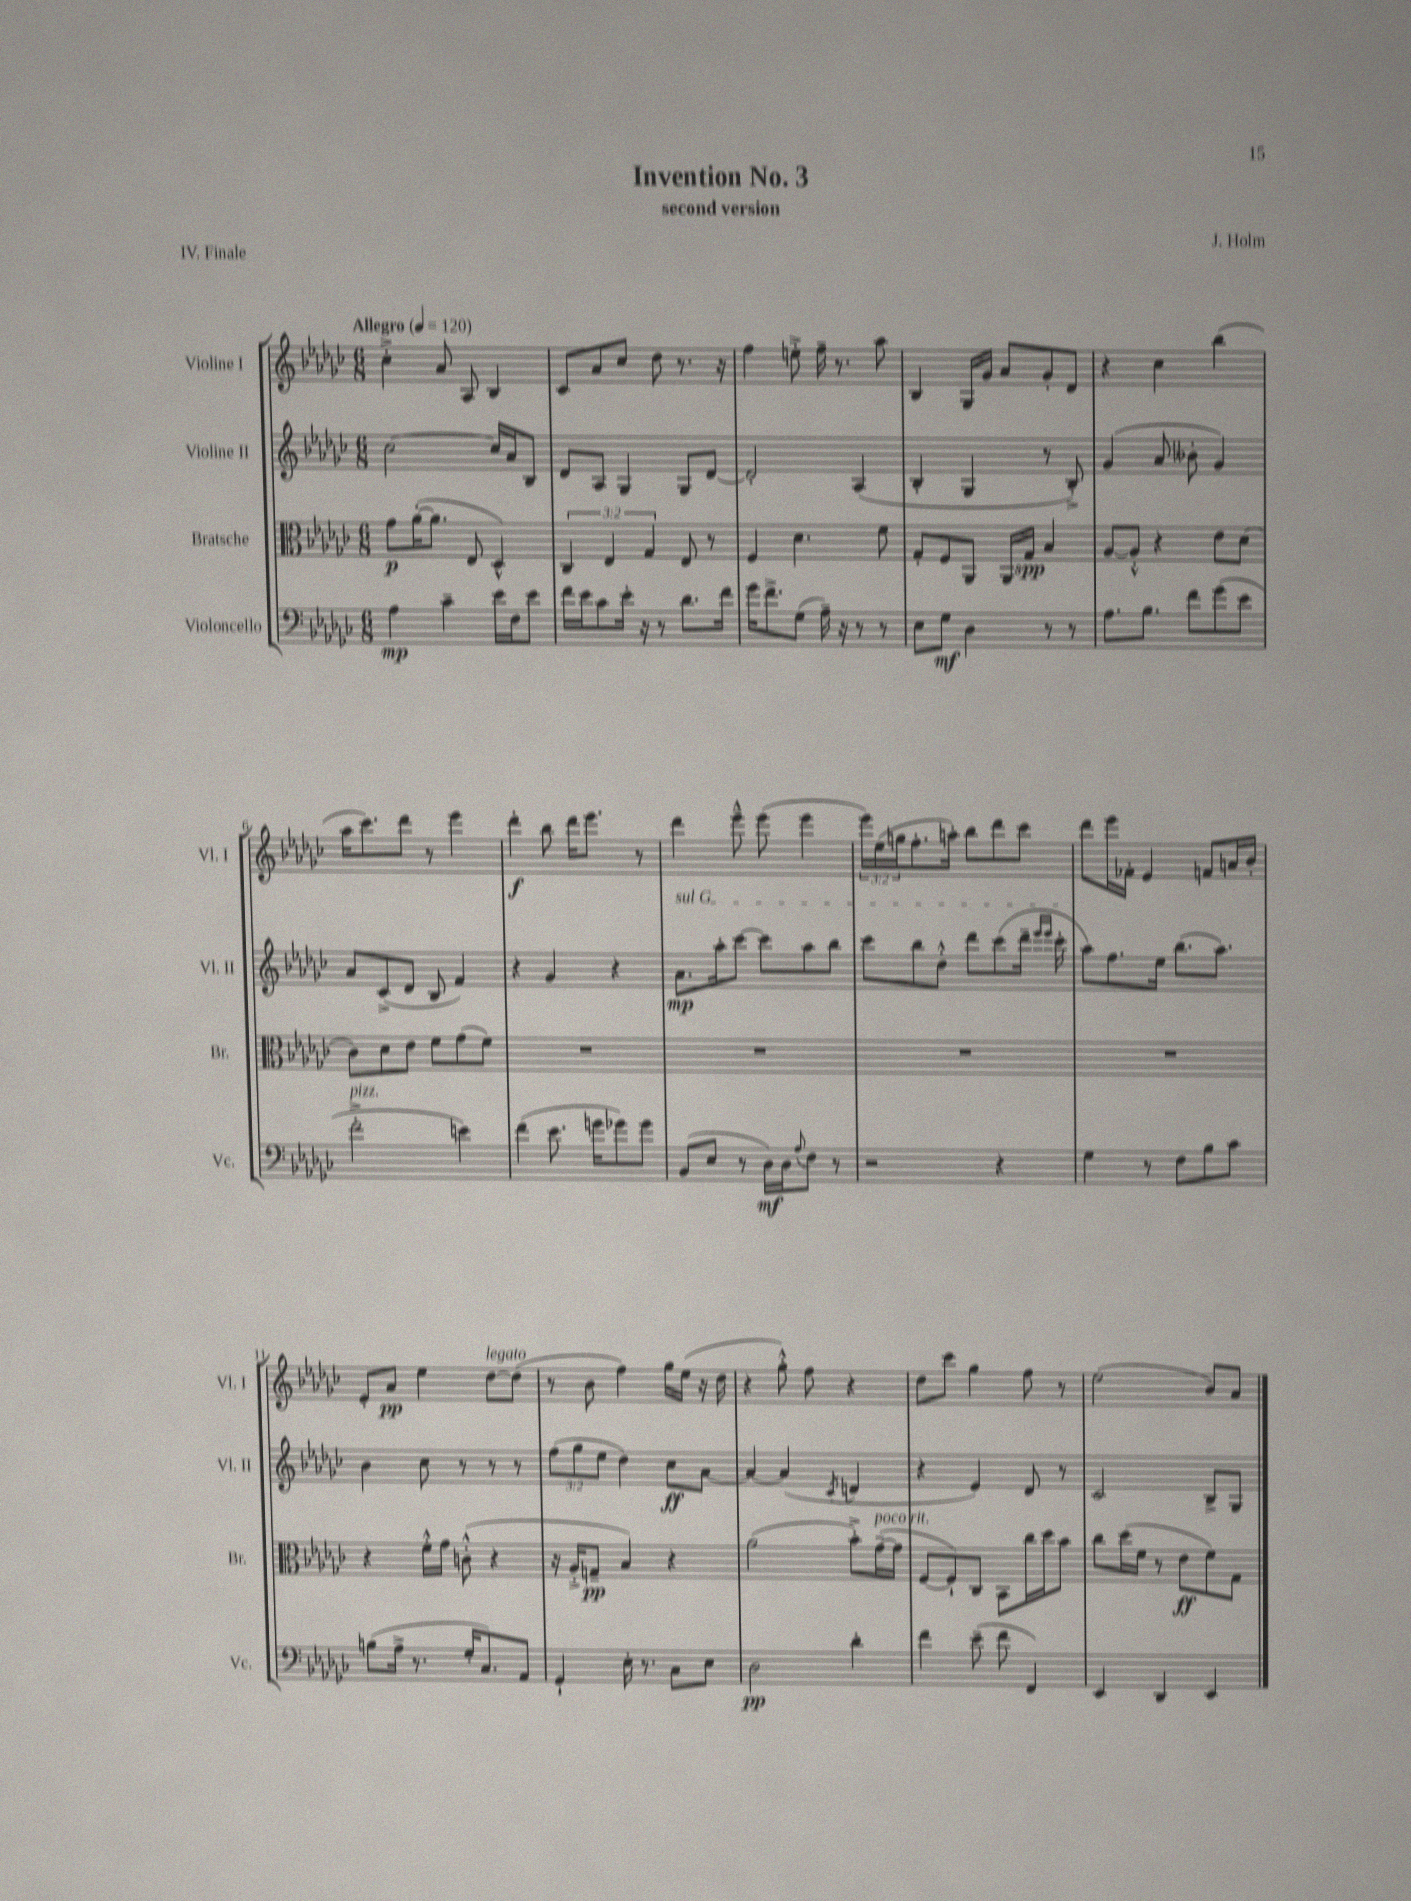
\header { title = "Invention No. 3" composer = "J. Holm" subtitle = "second version" piece = "IV. Finale" }
<<
\new StaffGroup <<
\new Staff = "s0" \with { instrumentName = "Violine I" shortInstrumentName = "Vl. I" } {
    \clef treble \key ges \major \numericTimeSignature \time 6/8 \override Staff.TupletNumber.text = #tuplet-number::calc-fraction-text \tempo "Allegro" 4 = 120
    ces''4-.-> aes'8 aes8 bes4 |
    ces'8 aes'8 ces''8 des''8 r8. r16 |
    f''4 e''8-.-> f''16-- r8. aes''8 |
    bes4 ges16 ges'16 aes'8 ges'8-. des'8 |
    r4 ces''4 bes''4( |
    aes''16 ces'''8.) des'''8 r8 ees'''4 |
    des'''4-.\f bes''8 des'''16 ees'''8. r8 |
    des'''4 ees'''8---^ ees'''8( ees'''4 |
    \tuplet 3/2 { ees'''16) ees''16( g''16 } f''8.-. a''16-.) bes''8 des'''8 ces'''8 |
    des'''8 ees'''16 fes'16-. ees'4 f'8 a'16 bes'16-. |
    ees'8-. aes'8\pp ees''4 des''8~^\markup { \italic "legato" } des''8( |
    r8 bes'8 f''4) ges''16 ees''16( r16 des''16 |
    r4 ges''8-.-^) f''8 r4 |
    des''8 ces'''8 ges''4 f''8 r8 |
    ees''2( bes'8) aes'8 \bar "|." |
}
\new Staff = "s1" \with { instrumentName = "Violine II" shortInstrumentName = "Vl. II" } {
    \clef treble \key ges \major \numericTimeSignature \time 6/8 \override Staff.TupletNumber.text = #tuplet-number::calc-fraction-text
    ces''2~ ces''16 aes'16 bes8 |
    des'8 aes8 ges4 ges8 des'8~ |
    des'2-. aes4( |
    bes4-. ges4 r8 bes8-.->) |
    ges'4( aes'8 beses'8-. ges'4) |
    aes'8 ces'8->( des'8 bes8 f'4) |
    r4 ges'4 r4 |
    \once \override TextSpanner.bound-details.left.text = \markup { \italic "sul G" } aes'8.\mp\startTextSpan aes''16-. ces'''8~ ces'''8 aes''8 bes''8 |
    ces'''8 bes''8 des''8-.-^ des'''8 ces'''8( des'''16-- \grace { ees'''16 ees'''16 } ces'''16-.\stopTextSpan |
    aes''8) f''8. ees''16 bes''8.( aes''8.) |
    bes'4 ces''8 r8 r8 r8 |
    \tuplet 3/2 { f''8( ges''8 ees''8 } des''4) ces''8\ff aes'8~ |
    aes'4~ aes'4( \acciaccatura { ces'8 } d'4 |
    r4 ees'4) des'8 r8 |
    ces'2 bes8-> ges8 \bar "|." |
}
\new Staff = "s2" \with { instrumentName = "Bratsche" shortInstrumentName = "Br." } {
    \clef alto \key ges \major \numericTimeSignature \time 6/8 \override Staff.TupletNumber.text = #tuplet-number::calc-fraction-text
    ges'8\p aes'16~-.( aes'8. ees8 des4-^) |
    \tuplet 3/2 { ces4 ees4 ges4 } ees8 r8 |
    f4 des'4. f'8 |
    ges8-. f8 aes,8 aes,16 ges16\spp bes4 |
    aes8~ aes8-.-^ r4 ees'8 des'8( |
    ces'8) des'8 ees'8 f'8 ges'8( f'8) |
    R2. |
    R2. |
    R2. |
    R2. |
    r4 f'16-.-^ ges'16 c'8-.-^( r4 |
    r16 aes16-.-> g8--\pp bes4) r4 |
    aes'2( bes'8-.->) ges'16~--^\markup { \italic "poco rit." }( ges'16 |
    f8~ f8-!) ces8 bes,8 ces''16 des''16 bes'8 |
    ces''8 des''16( f'16 r8 ees'8\ff f'8) ges8 \bar "|." |
}
\new Staff = "s3" \with { instrumentName = "Violoncello" shortInstrumentName = "Vc." } {
    \clef bass \key ges \major \numericTimeSignature \time 6/8
    aes4\mp ces'4-- ees'16 f16 ees'8 |
    f'16 ees'16 ces'8 ees'16-. r16 r8 des'8. f'16 |
    ges'16 f'8.-> ges8( aes16--) r16 r8 r8 |
    ees8 ges8\mf des4 r8 r8 |
    aes8. bes8. f'8 ges'8( ees'8 |
    f'2-.->^\markup { \italic "pizz." } e'4) |
    f'4( ees'8. g'16 ges'8) ges'8 |
    bes,8( ees8 r8 des16\mf) des16 \appoggiatura { aes8 } f8 r8 |
    r2 r4 |
    ges4 r8 f8 bes8 ces'8 |
    b8( aes16-> r8. ges16-. ces8.) aes,8 |
    ges,4-! ees16-. r8. ces8 ees8 |
    des2\pp des'4-. |
    f'4 ees'8--( f'8 f,4) |
    ees,4 des,4 ees,4 \bar "|." |
}
>>
>>
